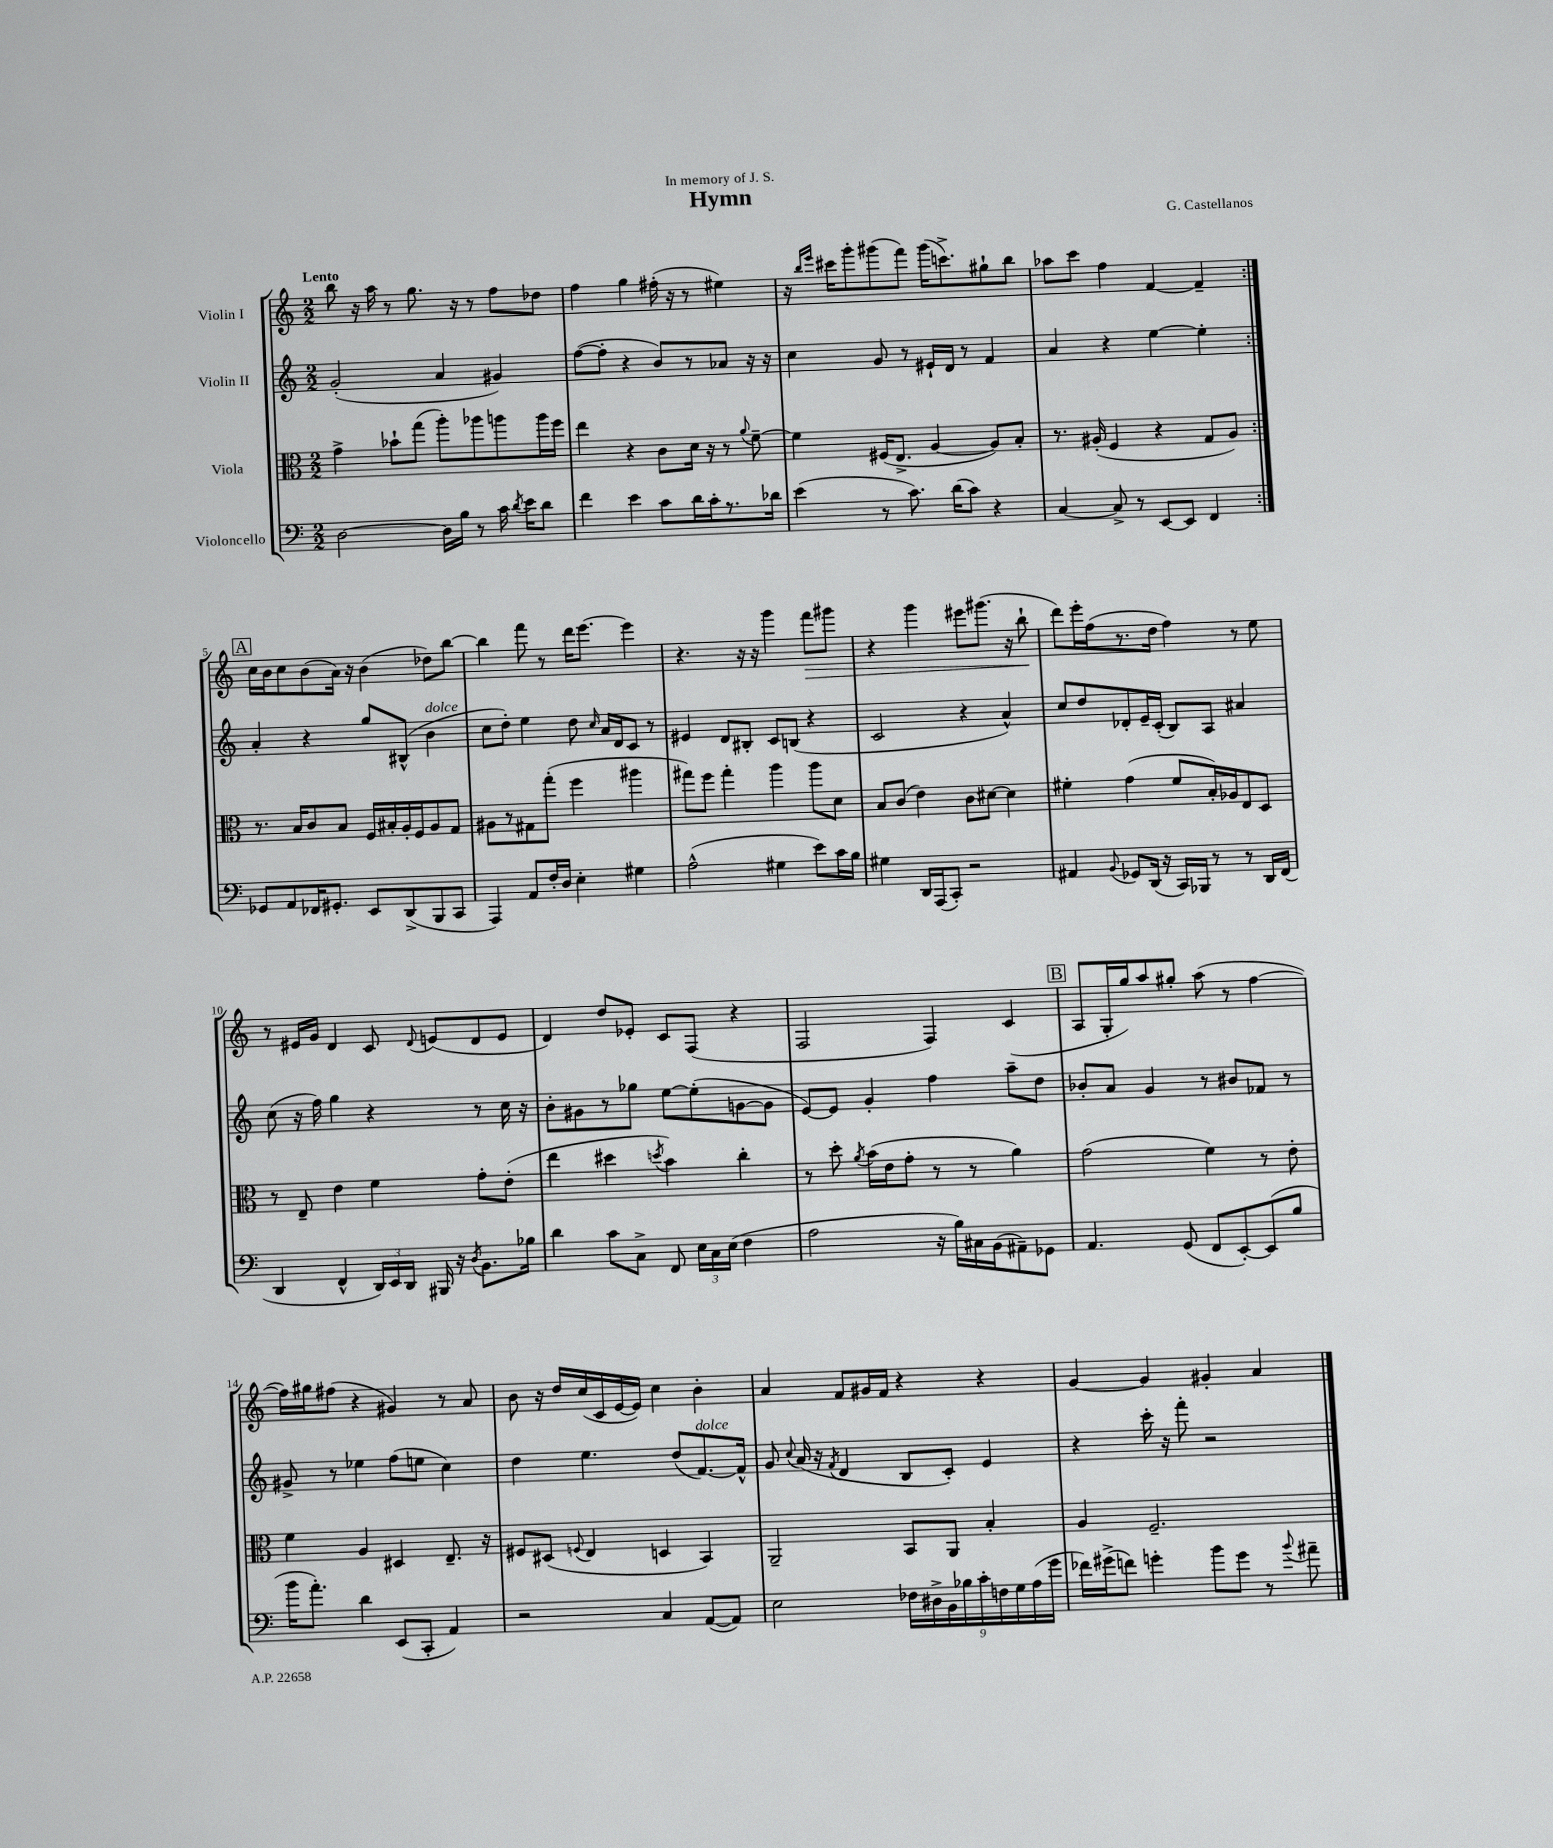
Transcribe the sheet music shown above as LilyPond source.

\header { title = "Hymn" composer = "G. Castellanos" dedication = "In memory of J. S." }
<<
\new StaffGroup <<
\new Staff = "s0" \with { instrumentName = "Violin I" } {
    \clef treble \key c \major \numericTimeSignature \time 2/2 \tempo "Lento"
    \autoBeamOff \repeat volta 2 { b''8 r16 a''16 r8 g''8. r16 r8 f''8[ des''8] |
    f''4 g''4 fis''16-.( r16 r8 eis''4) |
    r16 \grace { b''16[ e'''16] } cis'''16[ g'''8-. gis'''8( f'''8]) gis'''16[( c'''8.->) gis''8-! b''8] |
    aes''8[ c'''8] f''4 f'4~ f'4-- | }
    \mark \markup { \box "A" } c''16[ b'16 c''8 b'8( a'16]) r16 b'4( des''8[) b''8]~ |
    b''4 f'''8 r8 d'''16[ e'''8.]~ e'''4 |
    r4. r16 r16 g'''4 f'''8[\> gis'''8] |
    r4 g'''4 eis'''8[ gis'''8.]( r16 b''8-!\! |
    d'''8[) e'''16-. f''16( r8. d''16] f''4) r8 e''8 |
    r8 eis'16[ g'16] d'4 c'8 \appoggiatura { d'8 } e'8[( d'8 e'8] |
    d'4) d''8[ ees'8]-. c'8[ f8]( r4 |
    f2 f4) c'4( |
    \mark \markup { \box "B" } a8[ g16-. g''16) a''8 gis''8]-. a''8( r8 f''4~ |
    f''16[) gis''16 fis''8]( r4 gis'4) r8 a'8 |
    b'8 r16 d''16[ c''16( c'16 e'16~ e'16]) c''4 b'4-. |
    a'4 f'8[ gis'16 f'16] r4 r4 |
    g'4~ g'4 gis'4-. a'4 \bar "|." |
}
\new Staff = "s1" \with { instrumentName = "Violin II" } {
    \clef treble \key c \major \numericTimeSignature \time 2/2
    \autoBeamOff \repeat volta 2 { g'2-.( a'4 gis'4) |
    f''8[~( f''8]-. r4 b'8[) r8 aes'8] r16 r16 |
    c''4 g'8 r8 eis'16[-! d'16] r8 f'4 |
    a'4 r4 e''4~ e''4-. | }
    \mark \markup { \box "A" } a'4-. r4 g''8[ bis8]-^( b'4^\markup { \italic "dolce" } |
    c''8[ d''8]-.) e''4 d''8 \grace { c''16 } a'16[ d'16 c'8] r8 |
    eis'4 d'8[ bis8]-. c'8[ b8]( r4 |
    c'2 r4 a'4-^) |
    c''8[ d''8 des'8-. e'16-- c'16]-.( b8[) a8] ais'4 |
    c''8( r16 f''16) g''4 r4 r8 c''16 r16 |
    b'8[-. gis'8 r8 ges''8] e''8[~ e''8-.( g'8~ g'8] |
    e'8[~) e'8] g'4-. f''4 a''8[-- d''8] |
    \mark \markup { \box "B" } bes'8[-. a'8] g'4 r8 bis'8[ fes'8] r8 |
    gis'8-> r8 ees''4 f''8[( e''8] c''4) |
    d''4 e''4. d''8[( f'8.~^\markup { \italic "dolce" }) f'16]-^ |
    g'8 \appoggiatura { c''8 } a'16( r16 \acciaccatura { f'8 } d'4 b8[ c'8]-.) e'4 |
    r4 c'''16-. r16 f'''8-. r2 \bar "|." |
}
\new Staff = "s2" \with { instrumentName = "Viola" } {
    \clef alto \key c \major \numericTimeSignature \time 2/2
    \autoBeamOff \repeat volta 2 { g'4-> bes'8[-! g''8]( a''8[-.) aes''8 a''8 a''16 f''16] |
    e''4 r4 c'8[ d'16] r16 r8 \appoggiatura { a'8 } f'8~-- |
    f'4 fis16[( e8.]-> a4~ a8[) b8]-. |
    r8. ais16-.( f4 r4 g8[ ais8]) | }
    \mark \markup { \box "A" } r8. b16[ c'8 b8] f16[ bis16-. a16-. f16 a8 g8] |
    ais8[ r8 gis8 g''8]-.( f''4 ais''4 |
    gis''8[) f''8] gis''4-. a''4 a''8[ d'8] |
    b8[ c'8]( e'4) c'8[ dis'8]~ dis'4 |
    fis'4-. g'4( fis'8[ b16-.) aes16 e8 d8] |
    r8 e8-- e'4 f'4 g'8[-. e'8]-.( |
    e''4 dis''4 \acciaccatura { d''8 } b'4) c''4-. |
    r8 d''8-. \acciaccatura { a'8 } b'16[( e'16 g'8]-. r8 r8 a'4) |
    \mark \markup { \box "B" } g'2( f'4) r8 e'8-. |
    f'4 a4 dis4 e8.-- r16 |
    fis8[ dis8]( \appoggiatura { f8 } e4 d4 b,4) |
    a,2-- b,8[ a,8] b4-. |
    a4 f2.-- \bar "|." |
}
\new Staff = "s3" \with { instrumentName = "Violoncello" } {
    \clef bass \key c \major \numericTimeSignature \time 2/2
    \autoBeamOff \repeat volta 2 { d2~ d16[ b16] r8 c'16 \acciaccatura { d'8 } e'16[ d'8] |
    f'4 e'4 c'8[ d'16 c'16-. r8. des'16] |
    e'4( r8 c'8.) d'16[( c'8]) r4 |
    c4~ c8-> r8 e,8[~ e,8] f,4 | }
    \mark \markup { \box "A" } ges,8[ a,8 fes,16 gis,8.]-. e,8[ d,8->( b,,8 c,8] |
    a,,4) a,8[ f16-. d16] e4-. gis4 |
    a2-^( gis4 e'8[) c'16 b16] |
    gis4 d,16[ a,,16( c,8]-.) r2 |
    ais,4 \appoggiatura { b,8 } ges,8[ d,16]( r16 c,16[) bes,,16] r8 r8 d,16[ f,16]( |
    d,4 f,4-^ \tuplet 3/2 { d,16[) e,16 d,16] } bis,,16 r16 \acciaccatura { d8 } b,8.[ bes16] |
    d'4 c'8[ c8]-> f,8 \tuplet 3/2 { e16[ c16 e16]( } f4 |
    a2 r16 b16[) cis16 b,16( ais,8--) ges,8] |
    \mark \markup { \box "B" } a,4. g,8( f,8[ e,8~-.) e,8( b8] |
    b'16[ a'8.]-.) d'4 e,8[( c,8]-. a,4) |
    r2 c4 a,8[~( a,8]) |
    e2 \tuplet 9/8 { fes16[ dis16-> b,16 bes16 c'16-. f16 g16 a16( g'16] } |
    fes'16[) gis'16->( f'8]) g'4-. b'8[ g'8] r8 \appoggiatura { b'8 } ais'8-- \bar "|." |
}
>>
>>
